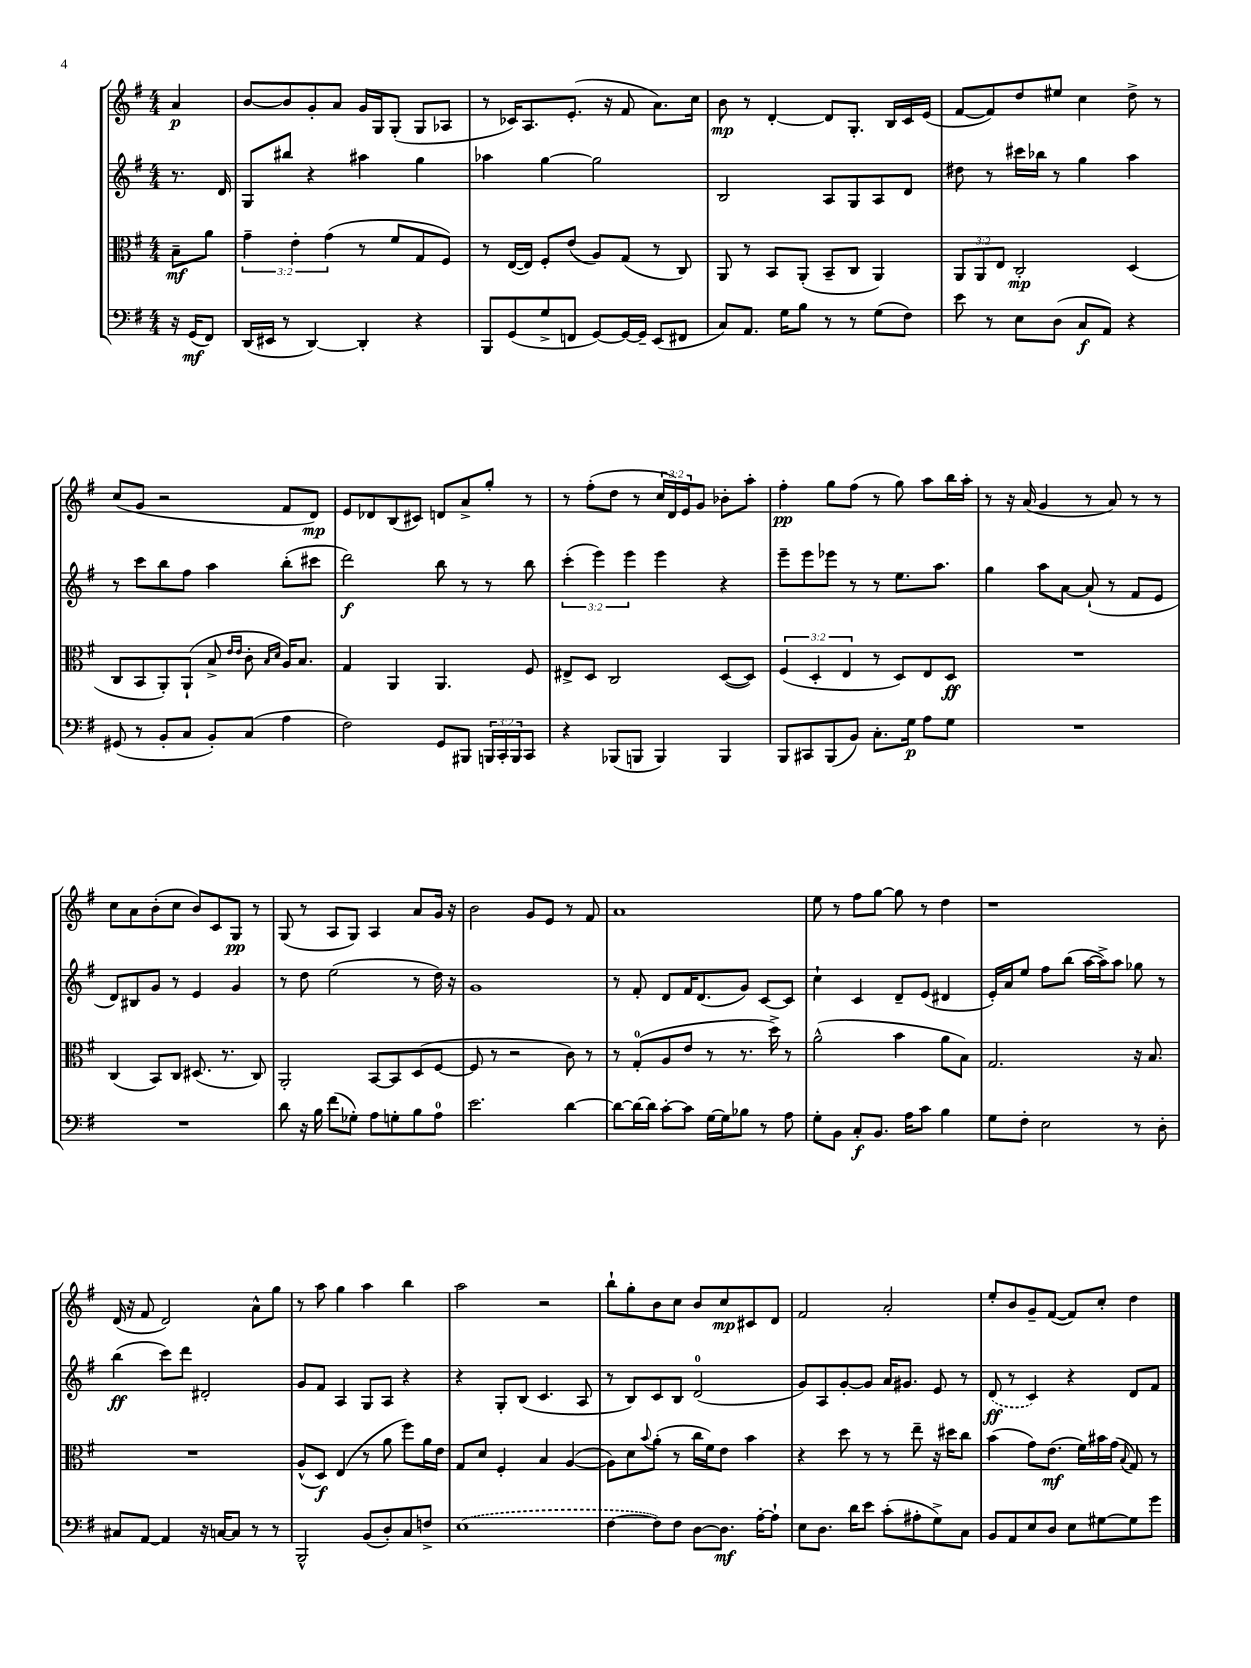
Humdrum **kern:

**kern	**dynam	**kern	**dynam	**kern	**dynam	**kern	**dynam
*part4	*part4	*part3	*part3	*part2	*part2	*part1	*part1
*staff4	*staff4	*staff3	*staff3	*staff2	*staff2	*staff1	*staff1
*clefF4	*	*clefC3	*	*clefG2	*	*clefG2	*
*k[f#]	*	*k[f#]	*	*k[f#]	*	*k[f#]	*
*M4/4	*	*M4/4	*	*M4/4	*	*M4/4	*
=	=	=	=	=	=	=	=
16r	.	8B~\L	mf	8.r	.	4a/	p
(16GG/KL	mf	.	.	.	.	.	.
8FF#/J)	.	8a\J	.	.	.	.	.
.	.	.	.	16d/	.	.	.
=1	=1	=1	=1	=1	=1	=1	=1
(16DD/LL	.	6g~\	.	8G/L	.	[8b/L	.
16EE#X/JJ	.	.	.	.	.	.	.
8r	.	.	.	8bb#X/J	.	8b/]	.
.	.	6e'\	.	.	.	.	.
[4DD/)	.	.	.	4r	.	8g'/	.
.	.	(6g\	.	.	.	.	.
.	.	.	.	.	.	8a/J	.
4DD'/]	.	8r	.	4aa#X\	.	16g/LL	.
.	.	.	.	.	.	16G/J	.
.	.	8f#/L	.	.	.	(8G'/J	.
4r	.	8G/	.	4gg\	.	8G/L	.
.	.	8F#/J)	.	.	.	8A-X/J	.
=2	=2	=2	=2	=2	=2	=2	=2
8BBB/L	.	8r	.	4aa-X\	.	8r	.
(8GG/	.	([16E/LL	.	.	.	16c-X/KL)	.
.	.	16E/JJ])	.	.	.	8.A/	.
8G^/	.	8F#'/L	.	[4gg\	.	.	.
8FFn/J	.	(8e/J	.	.	.	(8.e'/J	.
[8GG/L)	.	8A/L)	.	2gg\]	.	.	.
.	.	.	.	.	.	16r	.
16GG/L_	.	(8G/J	.	.	.	8f#/	.
16GG~/JJ]	.	.	.	.	.	.	.
(8EE/L	.	8r	.	.	.	8.a\L)	.
8FF#X/J	.	8C/)	.	.	.	.	.
.	.	.	.	.	.	16cc\Jk	.
=3	=3	=3	=3	=3	=3	=3	=3
8C/L)	.	8AA/	.	2B/	.	8b\	mp
8.AA/J	.	8r	.	.	.	8r	.
.	.	8BB/L	.	.	.	[4d'/	.
16G\KL	.	.	.	.	.	.	.
8B\J	.	(8AA'/J	.	.	.	.	.
8r	.	8BB~/L	.	8A/L	.	8d/L]	.
8r	.	8C/J	.	8G/	.	8.G'/J	.
(8G\L	.	4AA/)	.	8A/	.	.	.
.	.	.	.	.	.	16B/LL	.
8F#\J)	.	.	.	8d/J	.	16c/	.
.	.	.	.	.	.	(16e/JJ	.
=4	=4	=4	=4	=4	=4	=4	=4
8e\	.	12AA/L	.	8dd#X\	.	[8f#/L	.
.	.	12AA/	.	.	.	.	.
8r	.	.	.	8r	.	8f#/])	.
.	.	12E/J	.	.	.	.	.
8E\L	.	2C'/	mp	16ccc#X\LL	.	8dd/	.
.	.	.	.	16bb-X\JJ	.	.	.
(8D\J	.	.	.	8r	.	8ee#X/J	.
8C/L	f	.	.	4gg\	.	4cc\	.
8AA/J)	.	.	.	.	.	.	.
4r	.	(4D/	.	4aa\	.	8dd^\	.
.	.	.	.	.	.	8r	.
!!LO:LB:g=z
=5	=5	=5	=5	=5	=5	=5	=5
(8GG#X/	.	8C/L	.	8r	.	(8cc/L	.
8r	.	8BB/	.	8ccc\L	.	8g/J	.
8BB'/L	.	8AA'/)	.	8bb\	.	2r	.
8C/J	.	(8AA`/J	.	8ff#\J	.	.	.
8BB'/L)	.	8B^/	.	4aa\	.	.	.
.	.	16qqe/LL	.	.	.	.	.
.	.	16qqe/JJ	.	.	.	.	.
(8C/J	.	8c'\	.	.	.	.	.
.	.	16qqB/LL	.	.	.	.	.
.	.	16qqd/JJ	.	.	.	.	.
4A\	.	16A/KL)	.	(8bb'\L	.	8f#/L	.
.	.	8.B/J	.	.	.	.	.
.	.	.	.	8ccc#X\J	.	8d/J)	mp
=6	=6	=6	=6	=6	=6	=6	=6
2F#\)	.	4G/	.	2ddd\)	f	8e/L	.
.	.	.	.	.	.	8d-X/	.
.	.	4AA/	.	.	.	(8B/	.
.	.	.	.	.	.	8c#X/J)	.
8GG/L	.	4.AA/	.	8bb\	.	8dn/L	.
8BBB#X/J	.	.	.	8r	.	8a^/	.
24BBBn/LL	.	.	.	8r	.	8gg'/J	.
24CC'/	.	.	.	.	.	.	.
24BBB/J	.	.	.	.	.	.	.
8CC/J	.	8F#/	.	8bb\	.	8r	.
=7	=7	=7	=7	=7	=7	=7	=7
4r	.	8E#X^/L	.	(6ccc'\	.	8r	.
.	.	8D/J	.	.	.	(8ff#'\L	.
.	.	.	.	6eee\)	.	.	.
(8BBB-X/L	.	2C/	.	.	.	8dd\J	.
.	.	.	.	6eee\	.	.	.
8BBBn/J	.	.	.	.	.	8r	.
4BBB/)	.	.	.	4eee\	.	24cc/LL	.
.	.	.	.	.	.	24d/)	.
.	.	.	.	.	.	24e/J	.
.	.	.	.	.	.	8g/J	.
4BBB/	.	([8D/L	.	4r	.	8b-X'\L	.
.	.	8D/J])	.	.	.	8aa'\J	.
=8	=8	=8	=8	=8	=8	=8	=8
8BBB/L	.	(6F#/	.	8eee~\L	.	4ff#'\	pp
8CC#X/	.	.	.	8eee\	.	.	.
.	.	6D'/	.	.	.	.	.
(8BBB/	.	.	.	8eee-X\J	.	8gg\L	.
.	.	6E/	.	.	.	.	.
8BB/J)	.	.	.	8r	.	(8ff#\J	.
8.C'\L	.	8r	.	8r	.	8r	.
.	.	8D/L)	.	8.ee\L	.	8gg\)	.
16G\Jk	p	.	.	.	.	.	.
8A\L	.	8E/	.	.	.	8aa\L	.
.	.	.	.	8.aa\J	.	.	.
8G\J	.	8D/J	ff	.	.	16bb\L	.
.	.	.	.	.	.	16aa'\JJ	.
=9	=9	=9	=9	=9	=9	=9	=9
1r	.	1r	.	4gg\	.	8r	.
.	.	.	.	.	.	16r	.
.	.	.	.	.	.	(16a/	.
.	.	.	.	8aa\L	.	4g/	.
.	.	.	.	[8a\J	.	.	.
.	.	.	.	(8a`/]	.	8r	.
.	.	.	.	8r	.	8a/)	.
.	.	.	.	8f#/L	.	8r	.
.	.	.	.	8e/J	.	8r	.
!!LO:LB:g=z
=10	=10	=10	=10	=10	=10	=10	=10
1r	.	(4C/	.	8d/L)	.	8cc\L	.
.	.	.	.	8B#X/	.	8a\	.
.	.	8BB/L)	.	8g/J	.	(8b'\	.
.	.	8C/J	.	8r	.	8cc\J	.
.	.	(8.D#X/	.	4e/	.	8b/L)	.
.	.	.	.	.	.	8c/	.
.	.	8.r	.	.	.	.	.
.	.	.	.	4g/	.	8G/J	pp
.	.	8C/)	.	.	.	8r	.
=11	=11	=11	=11	=11	=11	=11	=11
8d\	.	2AA'/	.	8r	.	(8G/	.
16r	.	.	.	8dd\	.	8r	.
16B\	.	.	.	.	.	.	.
(8f#\L	.	.	.	(2ee\	.	8A/L	.
8G-X'\J)	.	.	.	.	.	8G/J)	.
8A\L	.	[8BB/L	.	.	.	4A/	.
8Gn'\	.	8BB/]	.	.	.	.	.
8B\	.	(8D/	.	8r	.	8a/L	.
8A\J	.	[8F#/J	.	16dd\)	.	16g/Jk	.
.	.	.	.	16r	.	16r	.
=12	=12	=12	=12	=12	=12	=12	=12
2.e\	.	8F#/]	.	1g	.	2b\	.
.	.	8r	.	.	.	.	.
.	.	2r	.	.	.	.	.
.	.	.	.	.	.	8g/L	.
.	.	.	.	.	.	8e/J	.
[4d\	.	8c\)	.	.	.	8r	.
.	.	8r	.	.	.	8f#/	.
=13	=13	=13	=13	=13	=13	=13	=13
8d\L_	.	8r	.	8r	.	1a	.
16d\L_	.	(8G'/L	.	8f#'/	.	.	.
16d\JJ]	.	.	.	.	.	.	.
[8c'\L	.	8A/	.	8d/L	.	.	.
8c\J]	.	8e/J	.	16f#/K	.	.	.
.	.	.	.	(8.d/	.	.	.
[16G\LL	.	8r	.	.	.	.	.
16G\J]	.	.	.	.	.	.	.
8B-X\J	.	8.r	.	8g/J)	.	.	.
8r	.	.	.	[8c/L	.	.	.
.	.	16dd^\)	.	.	.	.	.
8A\	.	8r	.	8c/J]	.	.	.
=14	=14	=14	=14	=14	=14	=14	=14
8G'\L	.	(2a^^\	.	4cc`\	.	8ee\	.
8BB\J	.	.	.	.	.	8r	.
8C'/L	f	.	.	4c/	.	8ff#\L	.
8.BB/J	.	.	.	.	.	[8gg\J	.
.	.	4b\	.	8d~/L	.	8gg\]	.
16A\KL	.	.	.	.	.	.	.
8c\J	.	.	.	(8e/J	.	8r	.
4B\	.	8a\L	.	4d#X/	.	4dd\	.
.	.	8B\J)	.	.	.	.	.
=15	=15	=15	=15	=15	=15	=15	=15
8G\L	.	2.G/	.	16e'/LL)	.	1r	.
.	.	.	.	16a/J	.	.	.
8F#'\J	.	.	.	8ee/J	.	.	.
2E\	.	.	.	8ff#\L	.	.	.
.	.	.	.	(8bb\J	.	.	.
.	.	.	.	[16aa\LL	.	.	.
.	.	.	.	16aa^\J])	.	.	.
.	.	.	.	8aa\J	.	.	.
8r	.	16r	.	8gg-X\	.	.	.
.	.	8.B/	.	.	.	.	.
8D'\	.	.	.	8r	.	.	.
!!LO:LB:g=z
=16	=16	=16	=16	=16	=16	=16	=16
8C#X/L	.	1r	.	(4bb\	ff	(16d/	.
.	.	.	.	.	.	16r	.
[8AA/J	.	.	.	.	.	8f#/	.
4AA/]	.	.	.	8ccc\L)	.	2d/)	.
.	.	.	.	8ddd\J	.	.	.
16r	.	.	.	2d#X'/	.	.	.
[16Cn/KL	.	.	.	.	.	.	.
8C/J]	.	.	.	.	.	.	.
8r	.	.	.	.	.	8a^^\L	.
8r	.	.	.	.	.	8gg\J	.
=17	=17	=17	=17	=17	=17	=17	=17
2BBB^^/	.	(8A^^/L	.	8g/L	.	8r	.
.	.	8D/J)	f	8f#/J	.	8aa\	.
.	.	(4E/	.	4A/	.	4gg\	.
(8BB/L	.	8r	.	8G/L	.	4aa\	.
8D'/)	.	8a\	.	8A/J	.	.	.
8C/	.	8ff#\L)	.	4r	.	4bb\	.
8Fn^/J	.	16a\L	.	.	.	.	.
.	.	16e\JJ	.	.	.	.	.
=18	=18	=18	=18	=18	=18	=18	=18
(1E	.	8G/L	.	4r	.	2aa\	.
.	.	8d/J	.	.	.	.	.
.	.	4F#'/	.	8G'/L	.	.	.
.	.	.	.	(8B/J	.	.	.
.	.	4B/	.	4.c/	.	2r	.
.	.	([4A/	.	.	.	.	.
.	.	.	.	8A/	.	.	.
=19	=19	=19	=19	=19	=19	=19	=19
[4F#\	.	8A\L])	.	8r	.	8bb`\L	.
.	.	8d\	.	8B/L)	.	8gg'\	.
.	.	8qqb/	.	.	.	.	.
8F#\L])	.	(8a'\J	.	8c/	.	8b\	.
8F#\J	.	8r	.	8B/J	.	8cc\J	.
[8D\L	.	16cc\LL	.	(2d/	.	8b/L	.
.	.	16f#\J)	.	.	.	.	.
8.D\J]	mf	8e\J	.	.	.	8cc/	mp
.	.	4b\	.	.	.	8c#X/	.
[16A'\KL	.	.	.	.	.	.	.
8A`\J]	.	.	.	.	.	8d/J	.
=20	=20	=20	=20	=20	=20	=20	=20
8E\L	.	4r	.	8g/L)	.	2f#/	.
8.D\J	.	.	.	8A/	.	.	.
.	.	8dd\	.	[8g'/	.	.	.
16d\KL	.	.	.	.	.	.	.
8e\J	.	8r	.	8g/J]	.	.	.
(8c'\L	.	8r	.	16a/KL	.	2a'/	.
.	.	.	.	8.g#X/J	.	.	.
8A#X'\	.	8ee~\	.	.	.	.	.
8G^\)	.	16r	.	8e/	.	.	.
.	.	16dd#X\KL	.	.	.	.	.
8C\J	.	8cc\J	.	8r	.	.	.
=21	=21	=21	=21	=21	=21	=21	=21
8BB/L	.	(4b\	.	(8d/	ff	8ee'/L	.
8AA/	.	.	.	8r	.	8b/	.
8E/	.	8g\L)	.	4c/)	.	8g~/	.
8D/J	.	(8.e\J	mf	.	.	([8f#/J	.
8E\L	.	.	.	4r	.	8f#/L])	.
.	.	16f#\LL)	.	.	.	.	.
[8G#X\	.	16b#X\	.	.	.	8cc'/J	.
.	.	(16g\JJ	.	.	.	.	.
.	.	8qqB/	.	.	.	.	.
8G#\]	.	8G/)	.	8d/L	.	4dd\	.
8g\J	.	8r	.	8f#/J	.	.	.
==	==	==	==	==	==	==	==
*-	*-	*-	*-	*-	*-	*-	*-
